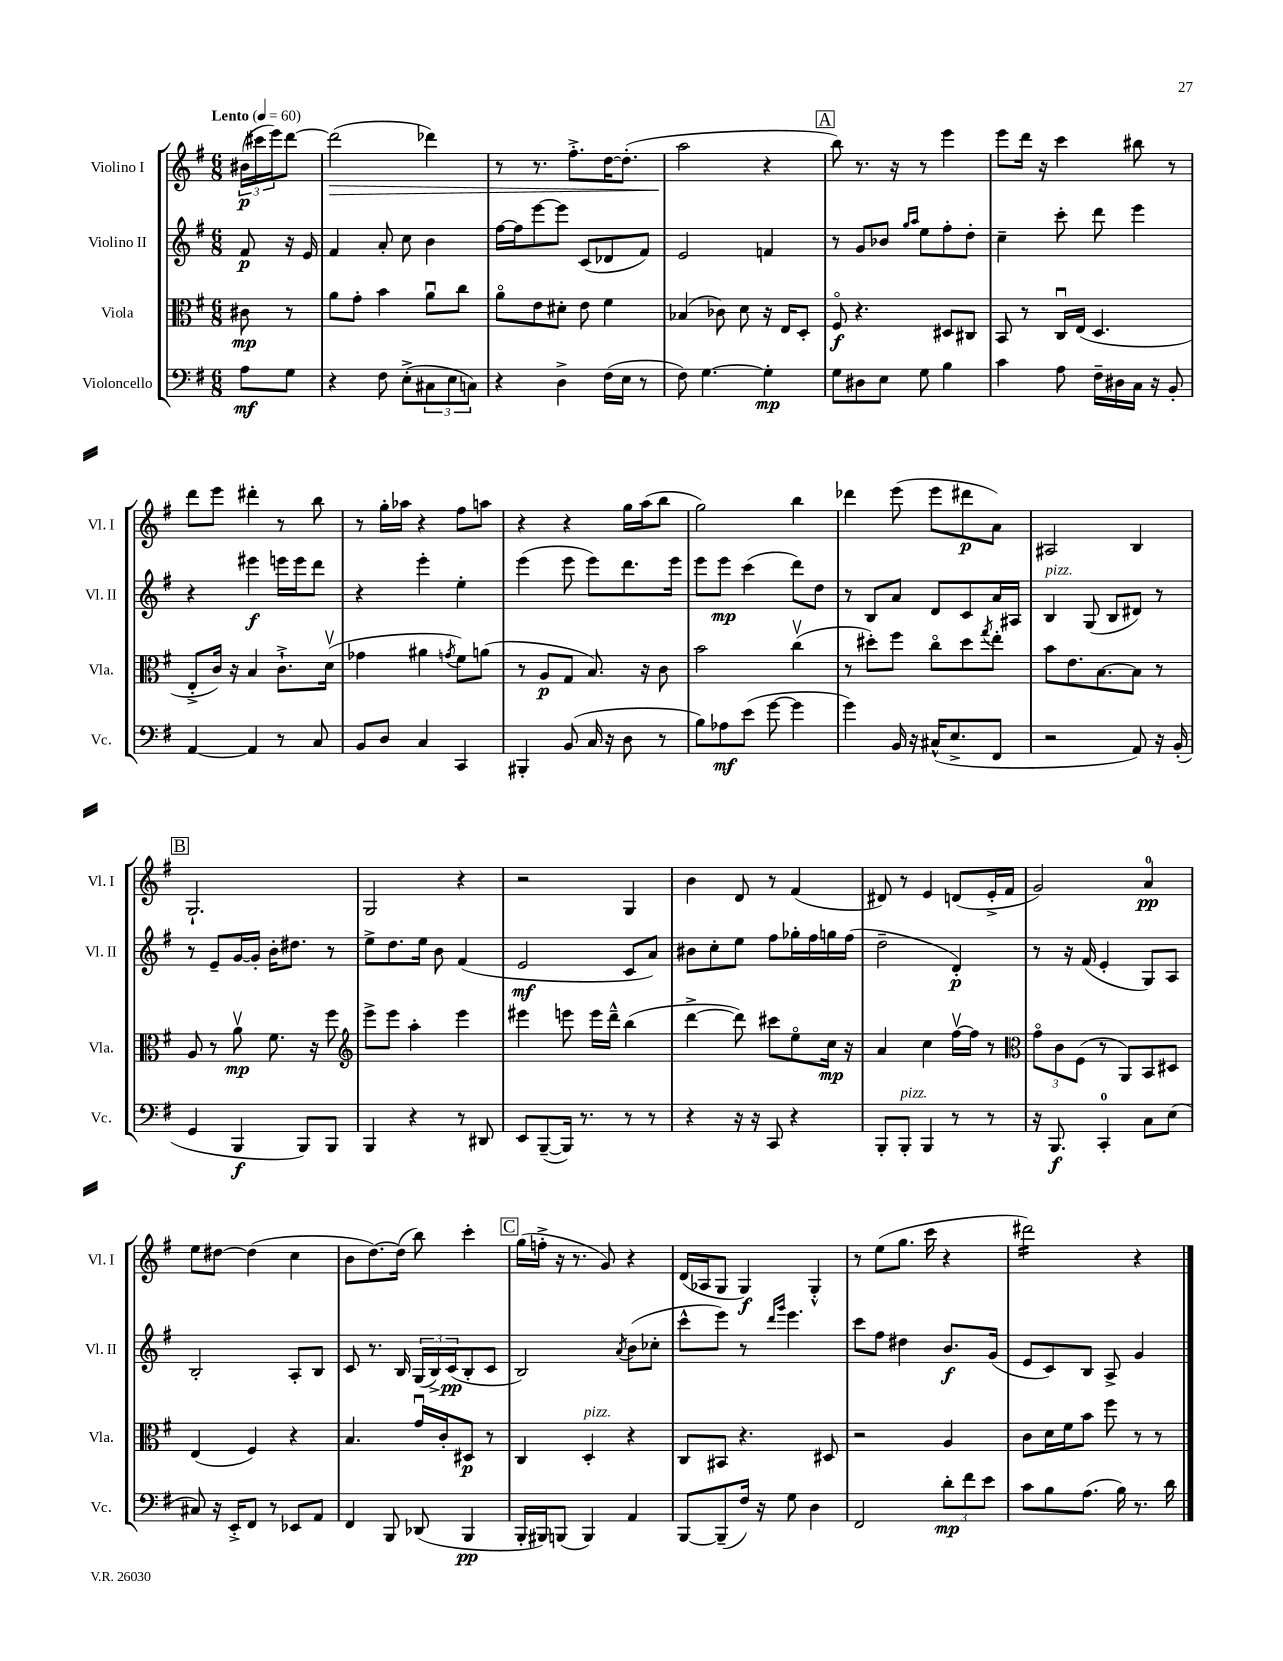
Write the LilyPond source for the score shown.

<<
\new StaffGroup <<
\new Staff = "s0" \with { instrumentName = "Violino I" shortInstrumentName = "Vl. I" } {
    \clef treble \key g \major \numericTimeSignature \time 6/8 \partial 4 \tempo "Lento" 4 = 60
    \tuplet 3/2 { bis'16\p( cis'''16 e'''16) } d'''8~ |
    d'''2\>( des'''4) |
    r8 r8. fis''8.-.-> d''16~ d''8.-.( |
    a''2\! r4 |
    \mark \markup { \box "A" } b''8) r8. r16 r8 e'''4 |
    e'''8 d'''16 r16 c'''4 bis''8 r8 |
    d'''8 e'''8 dis'''4-. r8 b''8 |
    r8 g''16-. aes''16 r4 fis''8 a''8 |
    r4 r4 g''16 a''16( b''8 |
    g''2) b''4 |
    des'''4 e'''8( e'''8 dis'''8\p a'8) |
    ais2 b4 |
    \mark \markup { \box "B" } g2.-! |
    g2 r4 |
    r2 g4 |
    b'4 d'8 r8 fis'4( |
    dis'8) r8 e'4 d'8( e'16-.-> fis'16 |
    g'2) a'4-0\pp |
    e''8 dis''8~ dis''4( c''4 |
    b'8 d''8.~) d''16( b''8) c'''4-. |
    \mark \markup { \box "C" } g''16( f''16-.-> r16 r8. g'8) r4 |
    d'16( aes16 g8 g4\f) g4-.-^ |
    r8 e''8( g''8. c'''16 r4 |
    dis'''2:16) r4 \bar "|." |
}
\new Staff = "s1" \with { instrumentName = "Violino II" shortInstrumentName = "Vl. II" } {
    \clef treble \key g \major \numericTimeSignature \time 6/8 \partial 4
    fis'8\p r16 e'16 |
    fis'4 a'8-. c''8 b'4 |
    fis''16~ fis''16 e'''8~ e'''8 c'8( des'8 fis'8) |
    e'2 f'4 |
    \mark \markup { \box "A" } r8 g'8 bes'8 \grace { g''16 a''16 } e''8 fis''8-. d''8-. |
    c''4-- c'''8-. d'''8 e'''4 |
    r4 eis'''4\f e'''16 e'''16 d'''8 |
    r4 e'''4-. e''4-. |
    e'''4( e'''8 e'''8) d'''8. e'''16 |
    e'''8 e'''8\mp c'''4( d'''8) d''8 |
    r8 b8 a'8 d'8 c'8 a'16 ais16 |
    b4^\markup { \italic "pizz." } g8( b8 dis'8) r8 |
    \mark \markup { \box "B" } r8 e'8-- g'16~ g'16-. b'16-. dis''8. r8 |
    e''8-> d''8. e''16 b'8 fis'4( |
    e'2\mf c'8 a'8) |
    bis'8 c''8-. e''8 fis''8 ges''16-. fis''16 g''16 fis''16( |
    d''2-- d'4-.\p) |
    r8 r16 fis'16( e'4-. g8) a8 |
    b2-. a8-. b8 |
    c'8 r8. b16 \tuplet 3/2 { g16( b16->) c'16\pp( } b8-. c'8 |
    \mark \markup { \box "C" } b2) \acciaccatura { a'8 } b'8( ces''8-. |
    c'''8-^ e'''8) r8 \grace { d'''16 g'''16 } e'''4. |
    c'''8 fis''8 dis''4 b'8.\f g'16( |
    e'8 c'8) b8 a8-> g'4 \bar "|." |
}
\new Staff = "s2" \with { instrumentName = "Viola" shortInstrumentName = "Vla." } {
    \clef alto \key g \major \numericTimeSignature \time 6/8 \partial 4
    cis'8\mp r8 |
    a'8 g'8-. b'4 a'8\downbow c''8 |
    a'8\flageolet e'8 dis'8-. e'8 fis'4 |
    bes4( ces'8) d'8 r16 e16 d8-. |
    \mark \markup { \box "A" } fis8\flageolet\f r4. dis8 cis8 |
    b,8 r8 c16\downbow e16( d4. |
    e8-.-> c'16) r16 b4 c'8.-!-> d'16\upbow( |
    ges'4 ais'4 \acciaccatura { g'8 } fis'8) a'8( |
    r8 a8\p g8 b8.) r16 c'8 |
    b'2 c''4\upbow( |
    r8 dis''8-.) fis''8 c''8\flageolet dis''8 \acciaccatura { g''8 } e''8-. |
    b'8 e'8. b8.~ b8 r8 |
    \mark \markup { \box "B" } a8 r8 a'8\upbow\mp fis'8. r16 fis''8 |
    \clef treble e'''8-> e'''8 a''4-. e'''4 |
    eis'''4 e'''8 e'''16 d'''16---^ b''4( |
    d'''4~-> d'''8) cis'''8 e''8\flageolet c''16\mp r16 |
    a'4 c''4 fis''16~\upbow fis''16 r8 |
    \clef alto \tuplet 3/2 { g'8\flageolet c'8 fis8( } r8 a,8) b,8 dis8 |
    e4( fis4) r4 |
    b4. g'16\downbow c'16-. dis8\p r8 |
    \mark \markup { \box "C" } c4 d4-.^\markup { \italic "pizz." } r4 |
    c8 bis,8 r4. dis8 |
    r2 a4 |
    c'8 d'16 fis'16 b'8 fis''8 r8 r8 \bar "|." |
}
\new Staff = "s3" \with { instrumentName = "Violoncello" shortInstrumentName = "Vc." } {
    \clef bass \key g \major \numericTimeSignature \time 6/8 \partial 4
    a8\mf g8 |
    r4 fis8 e8-.->( \tuplet 3/2 { cis8 e8 c8) } |
    r4 d4-> fis16( e16 r8 |
    fis8) g4.~ g4-.\mp |
    \mark \markup { \box "A" } g8 dis8 e8 g8 b4 |
    c'4 a8 fis16-- dis16 c16 r16 b,8-. |
    a,4~ a,4 r8 c8 |
    b,8 d8 c4 c,4 |
    bis,,4-. b,8( c16 r16 d8 r8 |
    b8) aes8\mf e'8( g'8~ g'4 |
    g'4) b,16 r16 cis16-^( e8.-> fis,8 |
    r2 a,8) r16 b,16-.( |
    \mark \markup { \box "B" } g,4 b,,4\f b,,8) b,,8 |
    b,,4 r4 r8 dis,8 |
    e,8 b,,8~--( b,,16) r8. r8 r8 |
    r4 r16 r16 c,8 r4 |
    b,,8-. b,,8-.^\markup { \italic "pizz." } b,,4 r8 r8 |
    r16 b,,8.\f c,4-0-. c8 e8( |
    cis8) r16 e,16-.-> fis,8 r8 ees,8 a,8 |
    fis,4 b,,8 des,8( b,,4\pp |
    \mark \markup { \box "C" } b,,16-. bis,,16) b,,8( b,,4) a,4 |
    b,,8~ b,,8--( fis16) r16 g8 d4 |
    fis,2 \tuplet 3/2 { d'8-.\mp fis'8 e'8 } |
    c'8 b8 a8.( b16) r8. d'16 \bar "|." |
}
>>
>>
\layout { \context { \Score \remove "Bar_number_engraver" } }
